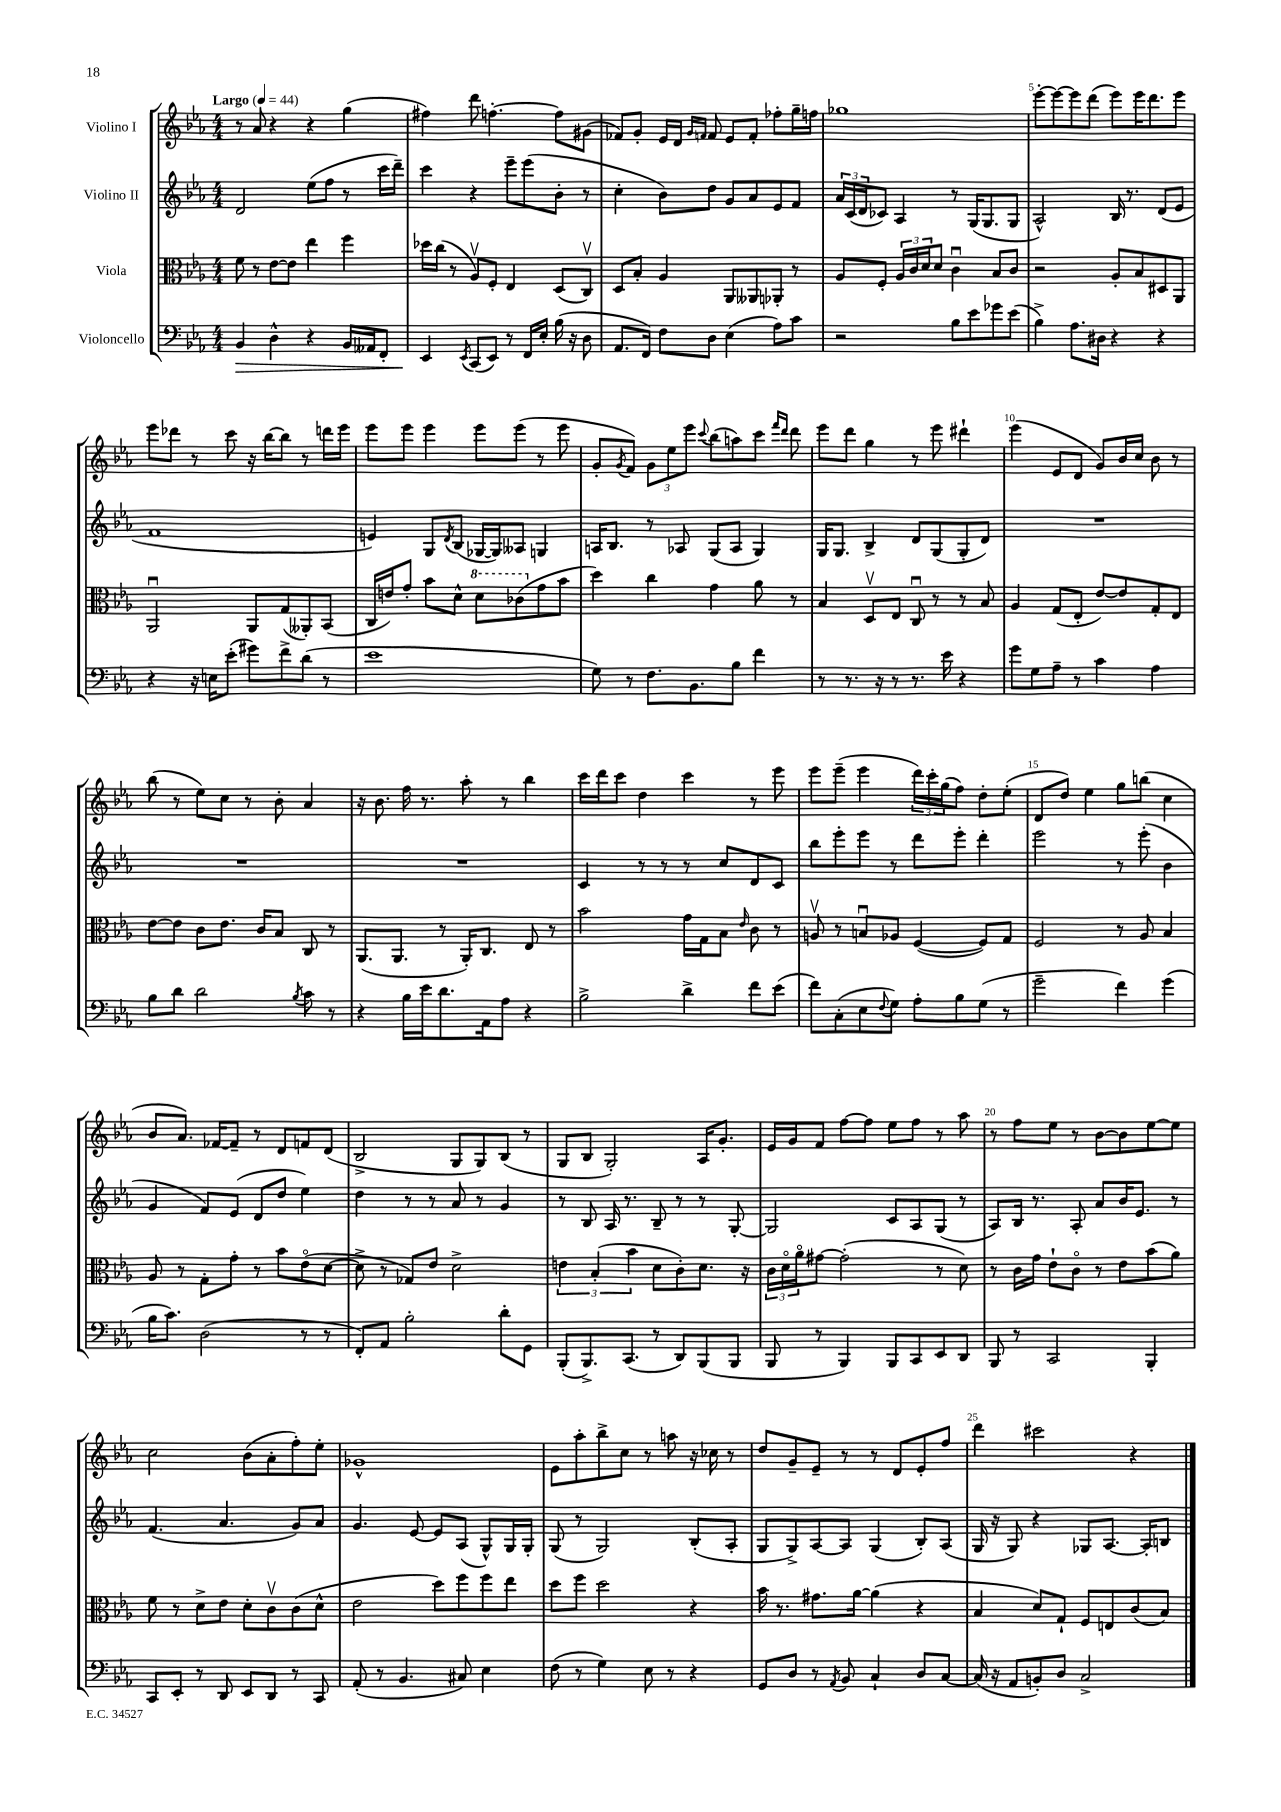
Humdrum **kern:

**kern	**kern	**kern	**kern
*staff4	*staff3	*staff2	*staff1
*clefF4	*clefC3	*clefG2	*clefG2
*k[b-e-a-]	*k[b-e-a-]	*k[b-e-a-]	*k[b-e-a-]
*M4/4	*M4/4	*M4/4	*M4/4
*MM44	*MM44	*MM44	*MM44
4BB-	8f	2d	8r
.	8r	.	8a-
4D^^	[8e-	.	4r
.	8e-]	.	.
4r	4ee-	(8ee-	4r
.	.	8ff	.
16BB-	4ff	8r	(4gg
16AA--	.	.	.
8FF'	.	16ccc	.
.	.	16ddd~)	.
=	=	=	=
4EE-	16dd-	4ccc	4ff#)
.	(16cc	.	.
.	8r	.	.
8qEE-	.	.	.
(8CC	8A-v)	4r	8ddd
8EE-)	8F'	.	[4.ff'
8r	4E-	8eee-~	.
16FF	.	(8eee-	.
16E-'	.	.	.
(16B-	(8D	8b-'	8ff]
16r	.	.	.
8D	8Cv)	8r	(8g#
=	=	=	=
8.AA-	8D	4cc'	8f-)
.	8B-'	.	8g'
16FF)	.	.	.
8F	4A-	8b-)	16e-
.	.	.	16d
.	.	.	16qqg
.	.	.	16qqf
8D	.	8dd	8f
(4E-	8AA-	8g	8e-
.	8AA--	8a-	8f'
8A-)	8AA-'	8e-	8ff-'
8c	8r	8f	16gg~
.	.	.	16ff
=	=	=	=
2r	8A-	24a-	1gg-
.	.	(24c	.
.	.	24d	.
.	8F'	8c-)	.
.	24A-	4A-	.
.	24c	.	.
.	24d	.	.
.	8d	.	.
8B-	4cu	8r	.
8e-	.	(16G	.
.	.	8.G	.
8g-	8B-	.	.
(8e-	8c	8G	.
=	=	=	=
4B-^)	2r	2A-^^)	[8eee-'
.	.	.	8eee-_
8.A-	.	.	8eee-]
.	.	.	(8ddd
16D#	.	.	.
4r	8A-'	16B-	8eee-)
.	.	8.r	.
.	8B-	.	16eee-
.	.	.	8.ddd
4r	8D#	(8d	.
.	8AA-	8e-	8eee-
=	=	=	=
4r	2AA-u	1f	8eee-
.	.	.	8ddd-
16r	.	.	8r
16E	.	.	.
(8e-'	.	.	8ccc
8g#)	8AA-	.	16r
.	.	.	[16bb-
8f^	(8G	.	8bb-]
(8d	8AA--')	.	8r
8r	(8BB-	.	16ddd
.	.	.	16eee-
=	=	=	=
1e-	16C	4e)	8eee-
.	16e)	.	.
.	8g'	.	8eee-
.	8b-	8G	4eee-
.	.	8qd	.
.	8d^^	(8B-	.
.	8dd	[16G-	8eee-
.	.	16G-])	.
.	(8cc-	8A--	(8eee-
.	8g	4G	8r
.	8b-	.	8eee-
=	=	=	=
8G)	4dd)	16A	8g'
.	.	8.B-	.
.	.	.	8qg
8r	.	.	8f)
8.F	4cc	8r	12g
.	.	.	12ee-
.	.	8A-	.
.	.	.	12eee-
8.BB-	.	.	.
.	.	.	8qqccc
.	4g	(8G	(8bb-
8B-	.	8A-	8aa)
4f	8a-	4G)	8ccc
.	.	.	16qqfff
.	.	.	16qqddd
.	8r	.	8ddd
=	=	=	=
8r	4B-	16G	8eee-
.	.	8.G	.
8.r	.	.	8ddd
.	8Dv	4B-^	4gg
16r	.	.	.
8r	8E-	.	.
8.r	8Cu	8d	8r
.	8r	(8G	8eee-
16e-	.	.	.
4r	8r	8G'	4ddd#`
.	8B-	8d)	.
=	=	=	=
8g	4A-	1r	(4eee-
8G	.	.	.
8A-~	(8G	.	8e-
8r	8E-'	.	8d
4c	[8e-)	.	8g)
.	8e-]	.	16b-
.	.	.	16cc
4A-	8G'	.	8b-
.	8E-	.	8r
=	=	=	=
8B-	[8e-	1r	(8bb-
8d	8e-]	.	8r
2d	8c	.	8ee-)
.	8.e-	.	8cc
.	.	.	8r
.	16c	.	.
.	8B-	.	8b-'
8qB-	.	.	.
8c	8C	.	4a-
8r	8r	.	.
=	=	=	=
4r	(8.AA-	1r	16r
.	.	.	8.b-
.	8.AA-	.	.
16B-	.	.	16ff
16e-	.	.	8.r
8.d	8r	.	.
.	16AA-')	.	8aa-'
16AA-	8.C	.	.
8A-	.	.	8r
4r	8E-	.	4bb-
.	8r	.	.
=	=	=	=
2B-^	2b-	4c	16ccc
.	.	.	16ddd
.	.	.	8ccc
.	.	8r	4dd
.	.	8r	.
4d^	16g	8r	4ccc
.	16G	.	.
.	8B-	8cc	.
.	16qqe-	.	.
8f	8c	8d	8r
(8e-	8r	8c	8eee-
=	=	=	=
8f)	8Av	8bb-	8eee-
(8C'	8r	8eee-'	(8eee-~
8E-	8Bu	8eee-	4eee-
8qqF	.	.	.
8G)	8A-	8r	.
8A-'	([4F	8ddd	24ddd)
.	.	.	24ccc'
.	.	.	(24gg
8B-	.	8eee-'	8ff)
(8G	8F])	4ddd'	8dd'
8r	8G	.	(8ee-'
=	=	=	=
2g~	2F	2eee-	8d
.	.	.	8dd)
.	.	.	4ee-
4f)	8r	8r	8gg
.	8A-	(8eee-'	(8bb
(4g	4B-	4b-	4cc
=	=	=	=
16B-	8A-	4g	8b-
8.c)	.	.	.
.	8r	.	8.a-)
(2D	8G'	8f)	.
.	.	.	[16f-
.	8g'	(8e-	8f-~]
.	8r	8d	8r
.	8b-	8dd	8d
8r	(8e-o	4ee-)	8f
8r	[8d	.	(8d
=	=	=	=
8FF')	8d^]	4dd	2B-^
8AA-	8r	.	.
2B-'	8G-)	8r	.
.	8e-	8r	.
.	2d^	8a-	8G
.	.	8r	8G)
8d'	.	4g	(8B-
8GG	.	.	8r
=	=	=	=
(8BBB-'	6e	8r	8G
8.BBB-^)	.	8B-	8B-
.	(6B-'	.	.
.	.	16A-	2G')
(8.CC	.	8.r	.
.	6b-	.	.
8r	8d	8B-~	.
8DD)	8c')	8r	.
(8BBB-	8.d	8r	16A-
.	.	.	8.g'
8BBB-	.	[8G'	.
.	16r	.	.
=	=	=	=
8BBB-	24c	2G]	16e-
.	24do	.	.
.	.	.	16g
.	24a-o	.	.
8r	[8g#	.	8f
4BBB-)	(2g#']	.	[8ff
.	.	.	8ff]
8BBB-	.	8c	8ee-
8CC	.	8A-	8ff
8EE-	8r	(8G	8r
8DD	8d)	8r	8aa-
=	=	=	=
8BBB-	8r	8A-)	8r
8r	16c	16B-	8ff
.	16g	8.r	.
2CC	8e-`	.	8ee-
.	8co	8A-'	8r
.	8r	8a-	[8b-
.	8e-	16b-	8b-]
.	.	8.e-	.
4BBB-'	(8b-	.	[8ee-
.	8a-)	8r	8ee-]
=	=	=	=
8CC	8f	(4.f	2cc
8EE-'	8r	.	.
8r	8d^	.	.
8DD	8e-	4.a-	.
8EE-	8d'	.	(8b-
8DD	8cv	.	8a-'
8r	(8c	8g)	8ff')
8CC	8d^^	8a-	8ee-'
=	=	=	=
(8AA-'	2e-	4.g	1g-^^
8r	.	.	.
4.BB-	.	.	.
.	.	[8e-	.
.	8dd)	8e-]	.
8C#)	8ff	(8A-	.
4E-	8ff	8G^^)	.
.	8ee-	16G	.
.	.	16G'	.
=	=	=	=
(8F	8dd	(8G	8e-
8r	8ff	8r	8aa-'
4G)	2dd	2G)	8bb-^
.	.	.	8cc
8E-	.	.	8r
8r	.	.	8aa
4r	4r	(8B-'	16r
.	.	.	16cc-
.	.	8A-'	8r
=	=	=	=
8GG	16b-	8G	8dd
.	8.r	.	.
8D	.	8G^)	8g~
8r	8.g#	[8A-	8e-~
8qAA-	.	.	.
8BB-	.	8A-]	8r
.	[16a-	.	.
4C`	(4a-]	(4G	8r
.	.	.	8d
8D	4r	8B-')	8e-'
[8C	.	(8A-	8ff
=	=	=	=
(16C]	4B-	16G	4ddd
16r	.	16r	.
8AA-	.	8G)	.
8BB')	8d)	4r	2ccc#
8D	8G`	.	.
2C^	8F	8G-	.
.	8E	[8.A-	.
.	(8c	.	4r
.	.	16A-']	.
.	8B-)	8B	.
==	==	==	==
*-	*-	*-	*-
